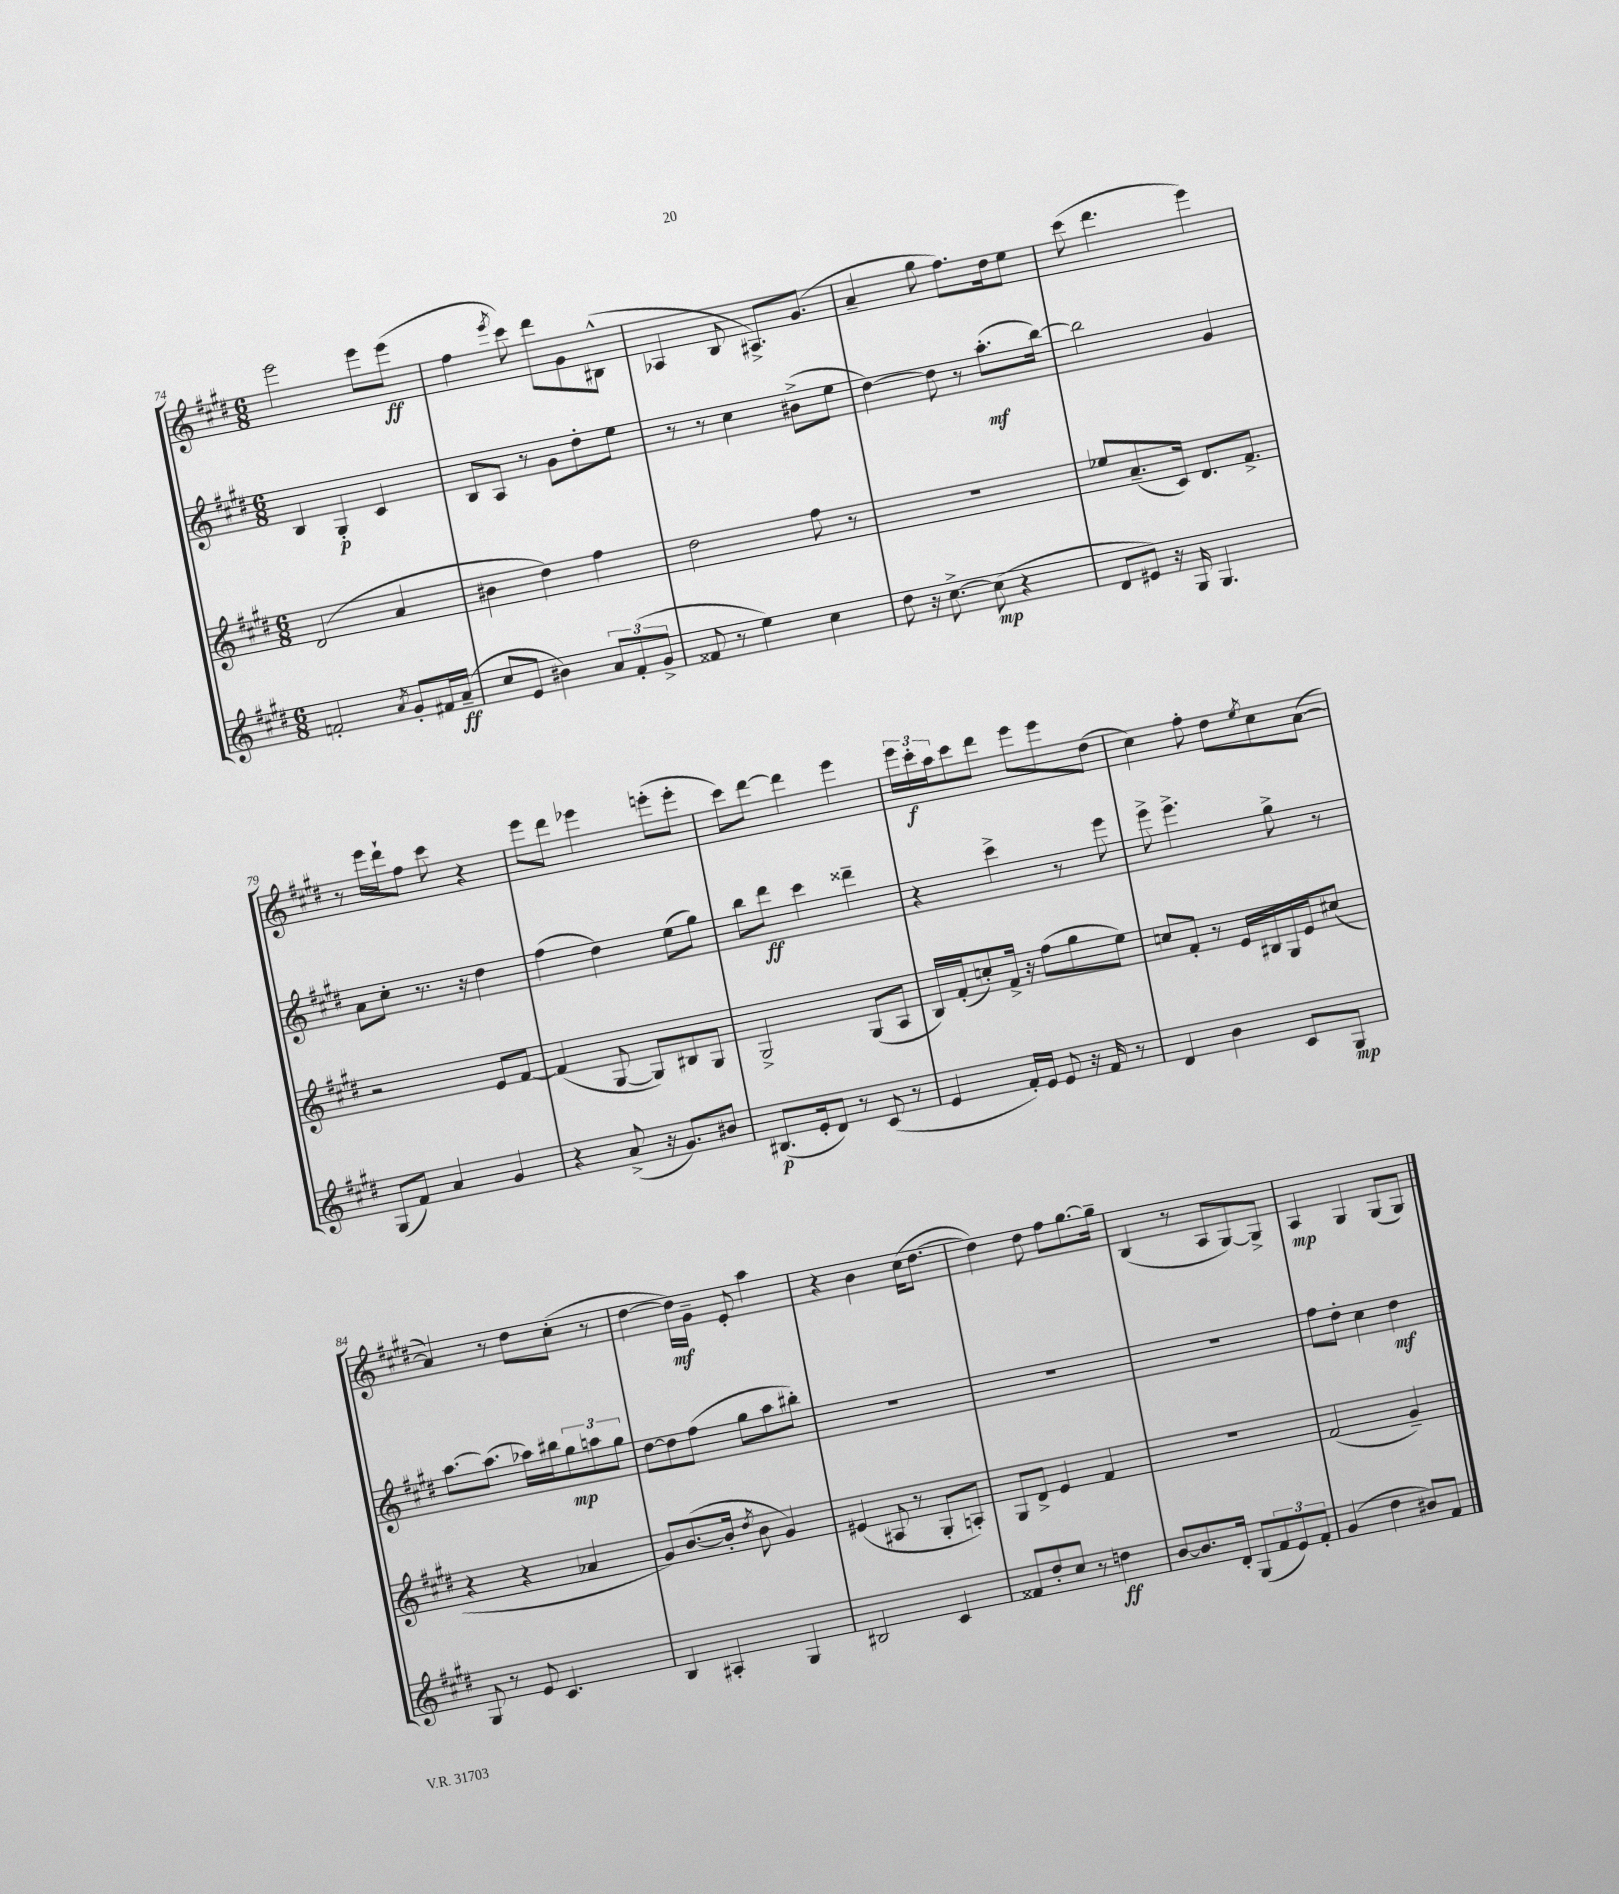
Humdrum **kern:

**kern	**kern	**kern	**kern
*staff4	*staff3	*staff2	*staff1
*clefG2	*clefG2	*clefG2	*clefG2
*k[f#c#g#d#]	*k[f#c#g#d#]	*k[f#c#g#d#]	*k[f#c#g#d#]
*M6/8	*M6/8	*M6/8	*M6/8
2f'/	(2d#/	4B/	2eee\
.	.	4G#'/	.
8qa/	.	.	.
8g#'/L	4a/	4c#/	8eee\L
16f#/L	.	.	(8eee\J
(16a~/JJ	.	.	.
=	=	=	=
8cc#/L	4b#\	8B/L	4ff#\
8e/J	.	8A/J	.
.	.	.	8qeee/
4b#\)	4dd#\)	8r	8ccc#\)
.	.	8g#\L	8ddd#\L
12a/L	4ff#\	8dd#'\	8g#\
(12f#'/	.	.	.
.	.	8ee\J	(8B#^^\J
12g#^/J	.	.	.
=	=	=	=
8f##/	2dd#\	8r	4A-/
8r	.	8r	.
4ee\)	.	4cc#\	8B/
.	.	.	8.A#^/L)
4cc#\	8ff#\	(8b#^\L	.
.	.	.	(8.g#/J
.	8r	8ee\J	.
=	=	=	=
8dd#\	2.r	[4dd#\)	4a~/
16r	.	.	.
[8.cc#^\	.	.	.
.	.	8dd#\]	8gg#\
(8cc#\]	.	8r	8.ff#\L)
4r	.	(8.aa'\L	.
.	.	.	16dd#\k
.	.	.	8ee\J
.	.	[16bb\Jk)	.
=	=	=	=
8d#/L	8ee-/L	2bb\]	(8ccc#\
8e#/J)	(8.a~/	.	4.ddd#\
16r	.	.	.
16G#/	16c#/Jk)	.	.
4.G#/	8.d#/L	.	.
.	.	4g#/	4eee\)
.	8.f#^/J	.	.
=	=	=	=
(8G#/L	2r	8a\L	8r
8f#/J)	.	8cc#'\J	16eee\LL
.	.	.	16ddd#`\J
4a/	.	8.r	8ff#\J
.	.	.	8ccc#\
.	.	16r	.
4g#/	8e/L	4dd#\	4r
.	[8f#/J	.	.
=	=	=	=
4r	(4f#/]	(4ff#\	8eee\L
.	.	.	8ddd#\J
(8a^/	[8G#/	4dd#\)	4eee-\
16r	8G#/]L)	.	.
8.g#/L)	.	.	.
.	8B#/	(8ee\L	(8eee'\L
8b#/J	8G#/J	8gg#\J)	8eee'\J
=	=	=	=
(8.B#/L	2G#^/	8bb\L	8ccc#\L)
.	.	8ddd#\J	[8ddd#\J
16e'/k	.	.	.
8d#/J)	.	4ccc#\	4ddd#\]
8r	.	.	.
(8c#/	(8G#/L	4ddd##~\	4eee\
8r	8A/J	.	.
=	=	=	=
4e/	16B/LL)	4r	24eee\LL
.	.	.	24ccc#'\
.	(16f#'/J	.	.
.	.	.	24aa\J
.	8cc'/)	.	8ccc#\
16f#'/LL)	16f#^/Jk	4ccc#^\	8ddd#\J
16e/JJ	16r	.	.
8e/	(8ff#\L	.	8eee\L
16r	8gg#\	8r	8eee\
16f#/	.	.	.
8r	8ee\J)	8eee\	(8dd#\J
=	=	=	=
4d#/	8cc/L	8eee^\	4cc#\)
.	8f#'/J	4.eee^\	.
4b\	8r	.	8ff#'\
.	16e/LL	.	8dd#\L
.	16B#/	.	.
.	.	.	8qee/
8c#/L	16G#/	8gg#^\	8cc#\
.	16e/J	.	.
8G#/J	(8cc#/J	8r	([8a\J
=	=	=	=
8G#/	4r	[8.aa\L	4a/])
8r	.	.	.
.	.	(8.aa\]J	.
8e/	4r	.	8r
4.c#/	.	16aa-\LL)	8dd#\L
.	.	16bb#\J	.
.	4a-/	12gg#\	(8cc#'\J
.	.	12aa\	.
.	.	.	8r
.	.	12gg#\J	.
=	=	=	=
4B/	8g#/L)	[8dd#\L	[4dd#\
.	([8.b/	8dd#\]	.
4A#'/	.	(8ff#\J	16dd#\]LL)
.	16b'/]Jk	.	16g#~\JJ
.	8qdd#/	.	.
.	8b\	8gg#\L	8e'/
4G#/	4g#/)	8aa\	4aa\
.	.	8bb#'\J)	.
=	=	=	=
2B#/	(4e#/	2.r	4r
.	8A#/	.	4b\
.	8r	.	.
4c#/	8G#'/L	.	(16cc#\LK
.	.	.	[8.dd#\J
.	8A'/J)	.	.
=	=	=	=
8f##/L	8G#/L	2.r	4dd#\])
8dd#'/	8d#^/J	.	.
8cc#/J	4e/	.	8dd#\
8r	.	.	8ff#\L
4dd\	4f#/	.	[8.gg#\
.	.	.	16gg#~\]Jk
=	=	=	=
[8b/L	2.r	2.r	(4B/
8.b/]	.	.	.
.	.	.	8r
16d#'/Jk	.	.	.
(8G#/L	.	.	8A/L
12f#/	.	.	[8G#/)
12e/)	.	.	.
.	.	.	8G#^/]J
12f#'/J	.	.	.
=	=	=	=
(4g#/	(2f#/	8ff#\L	4A/
.	.	8dd#'\J	.
4dd#\	.	4cc#\	4G#/
8b#/L)	4g#~/)	4dd#\	(8G#/L
8f#/J	.	.	8G#/J)
==	==	==	==
*-	*-	*-	*-
